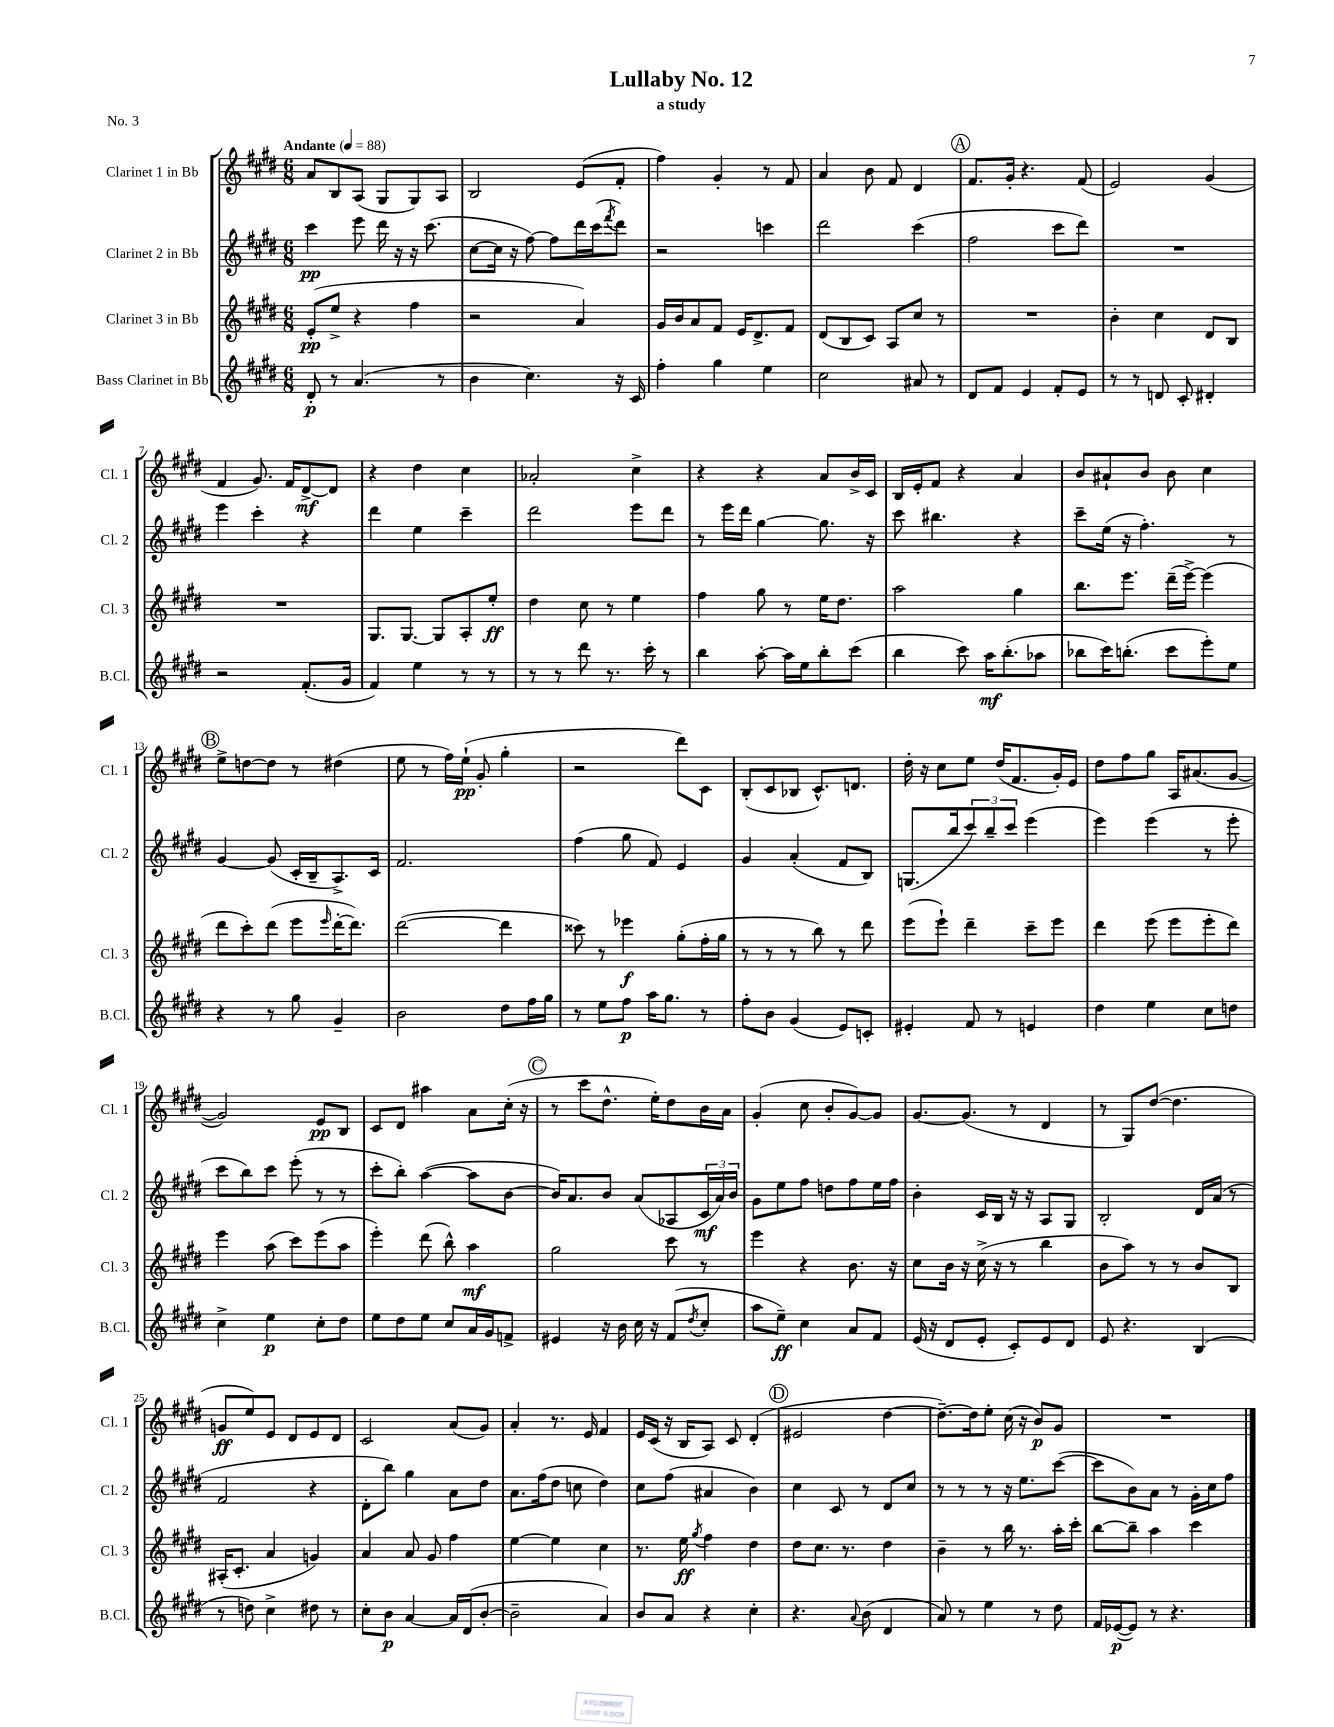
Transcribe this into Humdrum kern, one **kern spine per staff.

**kern	**kern	**kern	**kern
*staff4	*staff3	*staff2	*staff1
*clefG2	*clefG2	*clefG2	*clefG2
*k[f#c#g#d#]	*k[f#c#g#d#]	*k[f#c#g#d#]	*k[f#c#g#d#]
*M6/8	*M6/8	*M6/8	*M6/8
*MM88	*MM88	*MM88	*MM88
8d#'/	(8e'/L	4ccc#\	8a/L
8r	8ee^/J	.	8B/
(4.a/	4r	8eee\	(8A/J
.	.	16ddd#\	8G#/L
.	.	16r	.
.	4ff#\	16r	8G#/)
.	.	(8.ccc#\	.
8r	.	.	8A/J
=	=	=	=
4b\	2r	[8cc#\L	2B/
.	.	16cc#\]Jk	.
.	.	16r	.
4.cc#\)	.	[8ff#\)	.
.	.	8ff#\]L	.
.	4a/)	16ddd#\L	(8e/L
.	.	(16ccc#\J	.
.	.	8qfff#/	.
16r	.	8ddd#\J)	8f#'/J
16c#/	.	.	.
=	=	=	=
4ff#'\	16g#/LL	2r	4ff#\)
.	16b/J	.	.
.	8a/	.	.
4gg#\	8f#/J	.	4g#'/
.	16e/LK	.	.
.	8.d#^/	.	.
4ee\	.	4ccc\	8r
.	8f#/J	.	8f#/
=	=	=	=
2cc#\	(8d#/L	2ddd#\	4a/
.	8B/	.	.
.	8c#/J)	.	8b\
.	8A/L	.	8f#/
8a#/	8cc#/J	(4ccc#\	4d#/
8r	8r	.	.
=	=	=	=
8d#/L	2.r	2ff#\	8.f#/L
8f#/J	.	.	.
.	.	.	16g#'/Jk
4e/	.	.	4.r
8f#'/L	.	8ccc#\L	.
8e/J	.	8ddd#\J)	(8f#/
=	=	=	=
8r	4b'\	2.r	2e/)
8r	.	.	.
8d/	4cc#\	.	.
8c#'/	.	.	.
4d#'/	8d#/L	.	(4g#/
.	8B/J	.	.
=	=	=	=
2r	2.r	4eee\	4f#/
.	.	4ccc#'\	8.g#/)
.	.	.	16f#/LK
(8.f#'/L	.	4r	[8d#^/
.	.	.	8d#/]J
16g#/Jk	.	.	.
=	=	=	=
4f#/)	8.G#/L	4ddd#\	4r
.	[8.G#/J	.	.
4ee\	.	4ee\	4dd#\
.	8G#/]L	.	.
8r	8A'/	4ccc#~\	4cc#\
8r	8ee'/J	.	.
=	=	=	=
8r	4dd#\	2ddd#\	2a-'/
8r	.	.	.
8ddd#\	8cc#\	.	.
8.r	8r	.	.
.	4ee\	8eee\L	4cc#^\
16ccc#'\	.	.	.
8r	.	8ddd#\J	.
=	=	=	=
4bb\	4ff#\	8r	4r
.	.	16eee\LL	.
.	.	16ddd#\JJ	.
[8aa'\	8gg#\	[4gg#\	4r
16aa\]LL	8r	.	.
16ee\J	.	.	.
8bb'\	16ee\LK	8.gg#\]	8a/L
.	8.dd#\J	.	.
(8ccc#\J	.	.	16b^/L
.	.	16r	16c#/JJ
=	=	=	=
4bb\	2aa\	8ccc#\	16B/LL
.	.	.	16e'/J
.	.	4.bb#\	8f#/J
8ccc#\)	.	.	4r
16aa\LK	.	.	.
(8.bb'\	.	.	.
.	4gg#\	4r	4a/
8aa-\J	.	.	.
=	=	=	=
8bb-\L	8.bb\L	8ccc#~\L	8b/L
16ccc#\K)	.	(16ee\Jk	8a#`/
(8.bb'\J	8.eee\J	16r	.
.	.	4.ff#'\)	8b/J
8ccc#\L	(16ddd#~\LL	.	8b\
.	[16eee^\JJ)	.	.
8eee'\)	(4eee\]	.	4cc#\
8ee\J	.	8r	.
=	=	=	=
4r	8ddd#\L	[4g#/	8ee^\L
.	8ccc#'\)	.	[8dd\
8r	(8ddd#\J	(8g#/]	8dd\]J
8gg#\	8eee\L	16c#'/LL	8r
.	.	16B~/J	.
.	16qqeee/	.	.
4g#~/	[16ddd#'\K	8.A^/)	(4dd#\
.	8.ddd#\]J)	.	.
.	.	16c#/Jk	.
=	=	=	=
2b\	([2ddd#\	2.f#/	8ee\
.	.	.	8r
.	.	.	16ff#\LL)
.	.	.	(16ee`\JJ
.	.	.	8g#'/
8dd#\L	4ddd#\]	.	4gg#'\
16ff#\L	.	.	.
16gg#\JJ	.	.	.
=	=	=	=
8r	8ccc##\)	(4ff#\	2r
8ee\L	8r	.	.
8ff#\J	4eee-\	8gg#\	.
16aa\LK	.	8f#/)	.
8.gg#\J	.	.	.
.	(8gg#'\L	4e/	8ddd#\L)
8r	16ff#'\L	.	8c#\J
.	16gg#\JJ	.	.
=	=	=	=
8ff#'\L	8r	4g#/	(8B'/L
8b\J	8r	.	8c#/
(4g#/	8r	(4a'/	8B-/J
.	8bb\)	.	8.c#^^/L)
8e/L)	8r	8f#/L	.
.	.	.	8.d/J
8c'/J	8ddd#\	8B/J)	.
=	=	=	=
4e#'/	(8eee\L	(8.G/L	16dd#'\
.	.	.	16r
.	8eee`\J)	.	8cc#\L
.	.	16bb/k	.
8f#/	4ddd#~\	12ccc#/)	8ee\J
.	.	12bb~/	.
8r	.	.	(16dd#/LK
.	.	12ccc#/J	.
.	.	.	8.f#/
4e/	8ccc#~\L	(4eee\	.
.	8eee\J	.	16g#'/L)
.	.	.	16e/JJ
=	=	=	=
4dd#\	4ddd#\	4eee\)	8dd#\L
.	.	.	8ff#\
4ee\	(8eee\	(4eee\	8gg#\J
.	8eee\L	.	16A/LK
.	.	.	(8.a#/
8cc#\L	8eee'\	8r	.
8dd\J	8ddd#\J)	8eee'\	[8g#/J
=	=	=	=
4cc#^\	4eee\	8ccc#\L	2g#/])
.	.	8bb\)	.
4ee\	(8aa\	8ccc#\J	.
.	8ccc#\L)	(8eee'\	.
8cc#'\L	(8eee\	8r	8e/L
8dd#\J	8aa\J	8r	8B/J
=	=	=	=
8ee\L	4eee'\)	8ccc#'\L	8c#/L
8dd#\	.	8bb'\J)	8d#/J
8ee\J	(8ddd#\	([4aa\	4aa#\
8cc#/L	8bb^^\)	.	.
16a/L	4aa\	8aa\]L	8a\L
16g#/J	.	.	.
8f^/J	.	[8b\J	(16cc#'\Jk
.	.	.	16r
=	=	=	=
4e#/	2gg#\	16b/]LK)	8r
.	.	8.a/	.
.	.	.	8ccc#\L
16r	.	8b/J	8.dd#^^\J
16b\	.	.	.
16cc#\	.	(8a/L	.
16r	.	.	16ee'\LK)
(8f#/L	8ccc#\	8A-/	8dd#\
8qdd#/	.	.	.
8cc#'/J	8r	24c#/L	16b\L
.	.	24a/)	.
.	.	.	16a\JJ
.	.	24b/JJ	.
=	=	=	=
8aa\L	4eee\	8g#\L	(4g#'/
8ee~\J)	.	8ee\	.
4cc#\	4r	8ff#\J	8cc#\
.	.	8dd\L	8b'/L
8a/L	8.b\	8ff#\	[8g#/)
8f#/J	.	16ee\L	8g#/]J
.	16r	16ff#\JJ	.
=	=	=	=
(16e/	8cc#\L	4b'\	[8.g#/L
16r	.	.	.
8d#/L	16b\Jk	.	.
.	16r	.	(8.g#/]J
8e'/J	(16cc#^\	16c#/LL	.
.	16r	16B/JJ	.
8c#'/L)	8r	16r	8r
.	.	16r	.
8e/	4bb\	8A/L	4d#/
8d#/J	.	8G#/J	.
=	=	=	=
8e/	8b\L	2B'/	8r
4.r	8aa\J)	.	8G#/L)
.	8r	.	([8dd#/J
.	8r	.	4.dd#\]
(4B/	8b/L	16d#/LL	.
.	.	(16a/JJ	.
.	8B/J	8r	.
=	=	=	=
8r	(16A#'/LK	2f#/	8g/L
.	8.c#'/J	.	.
8dd\)	.	.	8ee/)
4cc#^\	4a/	.	8e/J
.	.	.	8d#/L
8dd#\	4g/)	4r	8e/
8r	.	.	8d#/J
=	=	=	=
8cc#'\L	4a/	8d#'\L	2c#/
8b\J	.	8bb\J)	.
[4a/	8a/	4gg#\	.
.	8g#/	.	.
16a/]LL	4ff#\	8a\L	(8a/L
(16d#/J	.	.	.
[8b'/J	.	8dd#\J	8g#/J)
=	=	=	=
2b~\]	[4ee\	8.a\L	4a'/
.	.	(16ff#\k	.
.	4ee\]	8dd#\J	8.r
.	.	8cc\	.
.	.	.	16e/
4a/)	4cc#\	4dd#\)	4f#/
=	=	=	=
8b/L	8.r	8cc#\L	16e/LL
.	.	.	(16c#/JJ
8a/J	.	(8ff#\J	16r
.	16ee\	.	16B/LK
.	8qgg#/	.	.
4r	4ff#\	4a#/	8A/J)
.	.	.	8c#/
4cc#'\	4dd#\	4b\)	(4d#'/
=	=	=	=
4.r	8dd#\L	4cc#\	2e#/
.	8.cc#\J	.	.
.	.	8c#/	.
.	8.r	.	.
8qqa/	.	.	.
(8b\	.	8r	.
4d#/	4dd#\	8d#/L	[4dd#\
.	.	8cc#/J	.
=	=	=	=
8a/)	4b~\	8r	8.dd#~\_L)
8r	.	8r	.
.	.	.	16dd#\]k
4ee\	8r	8r	8ee'\J
.	16bb\	16r	(16cc#\
.	8.r	8.ee\L	16r
8r	.	.	8b/L)
8dd#\	16aa'\LL	([8ccc#\J	8g#/J
.	16ccc#'\JJ	.	.
=	=	=	=
16f#/LL	[8bb\L	8ccc#\]L	2.r
([16e-/J	.	.	.
8e-/]J)	8bb~\]J	8b\)	.
8r	4aa\	8a\J	.
4.r	.	8r	.
.	4ccc#\	16g#'\LL	.
.	.	16cc#\J	.
.	.	8ff#\J	.
==	==	==	==
*-	*-	*-	*-
